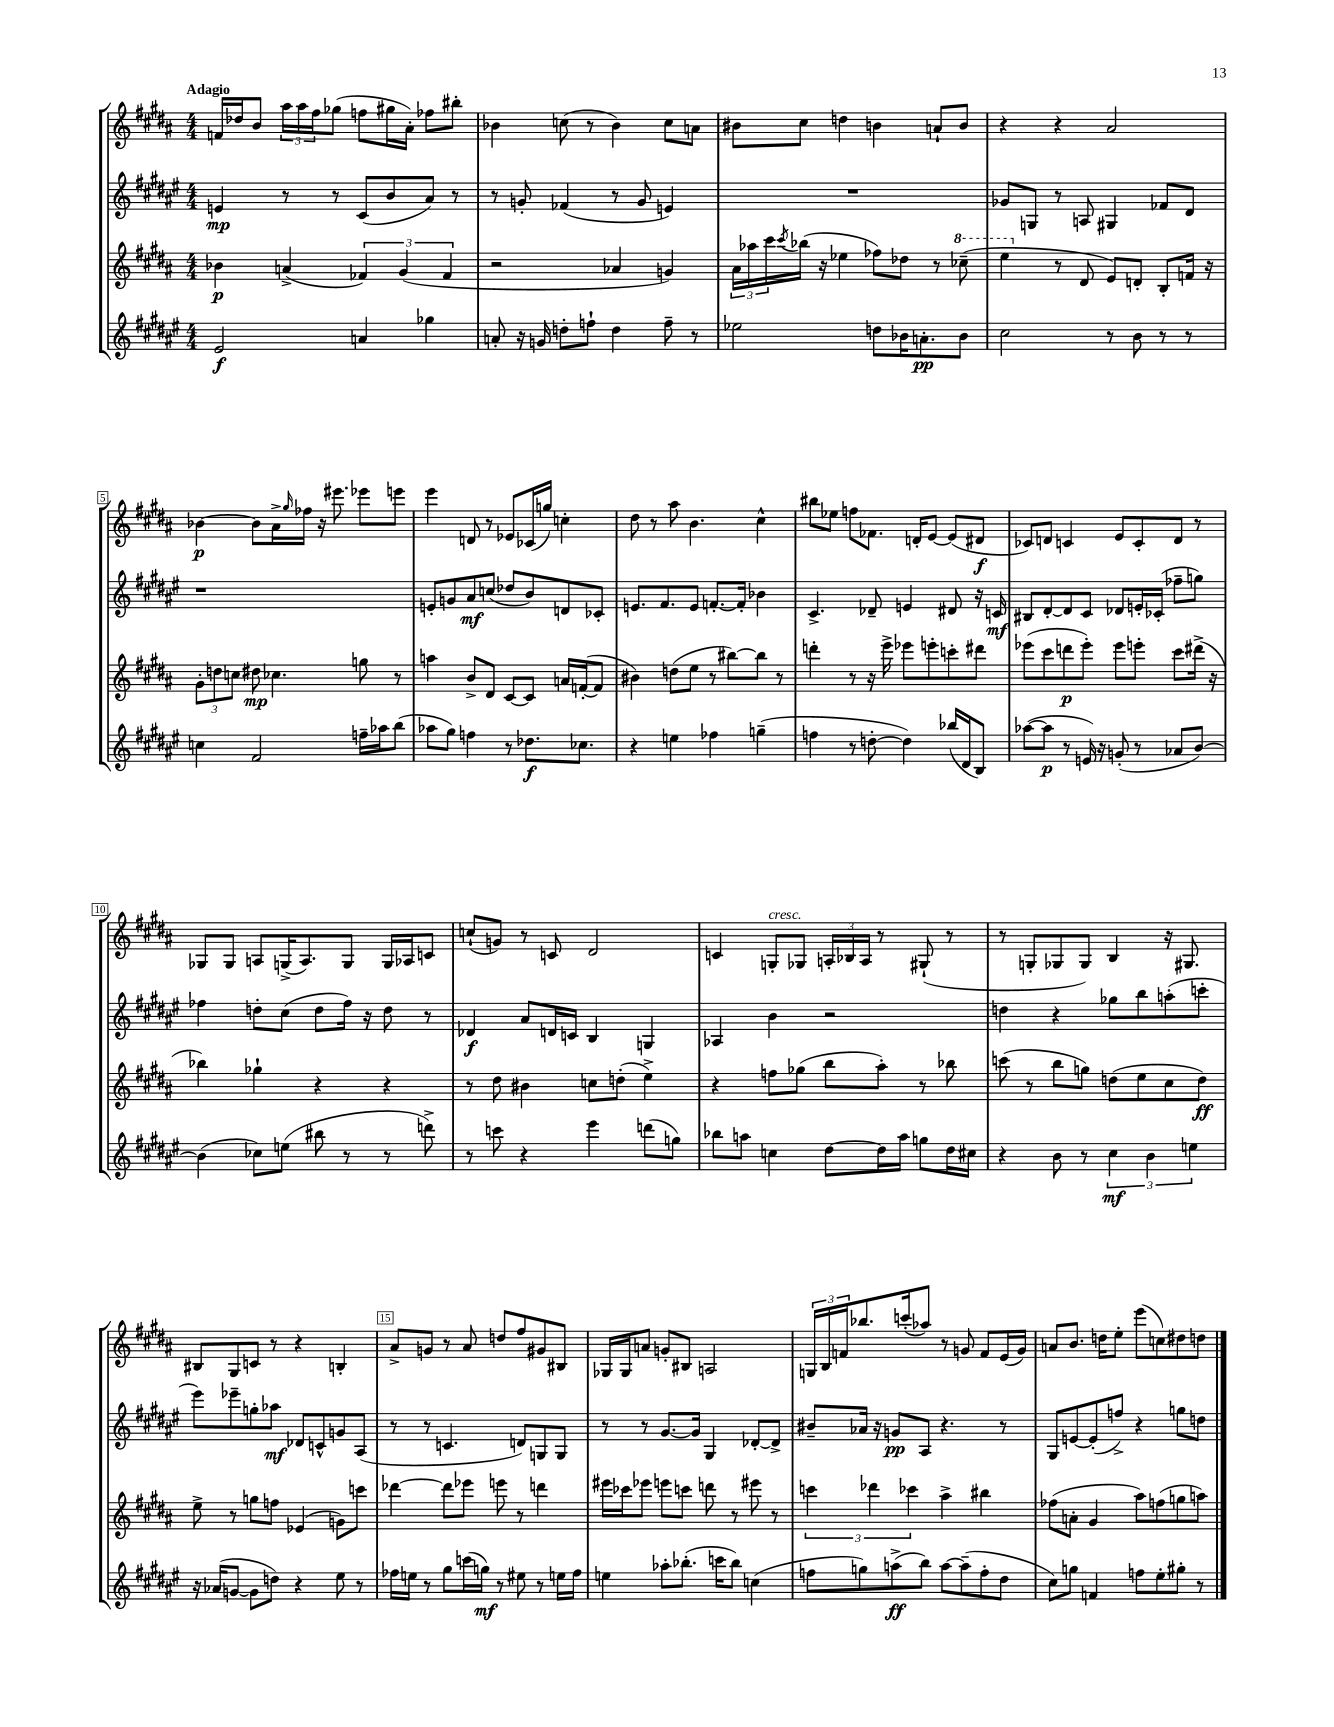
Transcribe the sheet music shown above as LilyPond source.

<<
\new StaffGroup <<
\new Staff = "s0" {
    \clef treble \key b \major \numericTimeSignature \time 4/4 \tempo "Adagio"
    f'16 des''16 b'8 \tuplet 3/2 { ais''16 ais''16 fis''16 } ges''8( f''8 gis''16 ais'16-.) fes''8 bis''8-. |
    bes'4 c''8( r8 bes'4) c''8 a'8 |
    bis'8 cis''8 d''4 b'4 a'8-! b'8 |
    r4 r4 ais'2 |
    bes'4~\p bes'8 ais'16-> \grace { gis''16 } fes''16 r16 eis'''8. ees'''8 e'''8 |
    e'''4 d'8 r8 ees'8 ces'16( g''16) c''4-. |
    dis''8 r8 ais''8 b'4. cis''4-^ |
    bis''8 ees''8 f''8 fes'8. d'16-. e'8~ e'8( dis'8\f |
    ces'8) d'8 c'4 e'8 c'8-. d'8 r8 |
    ges8 ges8 a8 g16->( a8.) g8 g16 aes16 c'8 |
    c''8-!( g'8) r8 c'8 dis'2 |
    c'4 g8-.^\markup { \italic "cresc." } ges8 \tuplet 3/2 { a16-. bes16 a16 } r8 gis8-!( r8 |
    r8 g8-. ges8 ges8) b4 r16 gis8. |
    bis8 gis8 c'8 r8 r4 b4-. |
    ais'8-> g'8 r8 ais'8 d''8 fis''8 gis'8 bis8 |
    ges16 ges16 a'8 g'8-. bis8 a2 |
    \tuplet 3/2 { g16 b16 f'16 } bes''8. c'''16-.( aes''8) r8 g'8 f'8 e'16( g'16) |
    a'8 b'8. d''16 e''8-. e'''8( c''8) dis''8 d''8 \bar "|." |
}
\new Staff = "s1" {
    \clef treble \key fis \major \numericTimeSignature \time 4/4
    e'4\mp r8 r8 cis'8( b'8 ais'8) r8 |
    r8 g'8-. fes'4( r8 g'8 e'4) |
    R1 |
    ges'8 g8 r8 a8 gis4 fes'8 dis'8 |
    r1 |
    e'8-. g'8 ais'8\mf c''8( des''8 b'8) d'8 ces'8-. |
    e'8. fis'8. e'8 f'8.~-. f'16-. bes'4 |
    cis'4.-> des'8-- e'4 dis'8 r16 c'16\mf |
    bis8 dis'8~-. dis'8 cis'8 des'8 e'16-. ces'16-.( fes''8-- g''8) |
    fes''4 d''8-. cis''8( d''8 fes''16) r16 d''8 r8 |
    des'4\f ais'8 d'16 c'16 b4 g4 |
    aes4 b'4 r2 |
    d''4 r4 ges''8 b''8 a''8-.( c'''8-. |
    eis'''8) ees'''8-- g''8-. aes''8\mf des'8 c'8-^ g'8 ais8( |
    r8 r8 c'4. d'8) g8 g8 |
    r8 r8 gis'8.~ gis'16 gis4 des'8~-. des'8-> |
    bis'8-- aes'16 r16 g'8\pp ais8 r4. r8 |
    gis8 e'8~ e'8-.( f''8->) r4 g''8 d''8 \bar "|." |
}
\new Staff = "s2" {
    \clef treble \key b \major \numericTimeSignature \time 4/4
    bes'4\p a'4->( \tuplet 3/2 { fes'4) gis'4( fes'4 } |
    r2 aes'4 g'4) |
    \tuplet 3/2 { ais'16 aes''16 cis'''16 } \acciaccatura { cis'''8 } bes''16( r16 ees''4 fes''8) des''8 r8 \ottava #1 ces'''8--( |
    e'''4 \ottava #0 r8 dis'8 e'8) d'8-. b8-. f'16 r16 |
    \tuplet 3/2 { gis'8-. d''8 c''8 } dis''8\mp ces''4. g''8 r8 |
    a''4 b'8-> dis'8 cis'8~ cis'8 a'16 f'16~-.( f'8 |
    bis'4) d''8( e''8 r8 bis''8~) bis''8 r8 |
    d'''4-. r8 r16 e'''16-> ees'''8 e'''8-. c'''8-. dis'''8 |
    ees'''8( cis'''8 d'''8\p ees'''8-.) ees'''8 e'''8-. cis'''8 dis'''16->( r16 |
    bes''4) ges''4-! r4 r4 |
    r8 dis''8 bis'4 c''8 d''8-.( e''4->) |
    r4 f''8 ges''8( b''8 ais''8-.) r8 bes''8 |
    c'''8( r8 b''8 g''8) d''8( e''8 cis''8 d''8\ff) |
    e''8-> r8 g''8 f''8 ees'4( g'8) c'''8 |
    des'''4~ des'''8 ees'''8 e'''8 r8 d'''4 |
    eis'''16 ces'''16 ees'''8 e'''8 c'''8 d'''8 r8 eis'''8 r8 |
    \tuplet 3/2 { c'''4 des'''4 ces'''4 } ais''4-> bis''4 |
    fes''8( a'8-. gis'4 ais''8) f''8( g''8 a''8) \bar "|." |
}
\new Staff = "s3" {
    \clef treble \key fis \major \numericTimeSignature \time 4/4
    eis'2\f a'4 ges''4 |
    a'8-. r16 g'16 d''8-. f''8-! d''4 f''8-- r8 |
    ees''2 d''8 bes'16 a'8.-.\pp bes'8 |
    cis''2 r8 b'8 r8 r8 |
    c''4 fis'2 f''16-- aes''16 b''8( |
    aes''8 gis''8) f''4 r8 des''8.\f ces''8. |
    r4 e''4 fes''4 g''4--( |
    f''4 r8 d''8~-. d''4) bes''16( dis'16 b8) |
    aes''8~( aes''8\p r8 e'16) r16 g'8-.( r8 aes'8 b'8~) |
    b'4( ces''8) e''8( bis''8 r8 r8 d'''8->) |
    r8 c'''8 r4 eis'''4 d'''8( g''8) |
    bes''8 a''8 c''4 dis''8~ dis''16 a''16 g''8 dis''16 cis''16 |
    r4 b'8 r8 \tuplet 3/2 { cis''4\mf b'4 e''4 } |
    r16 aes'16( g'8~ g'8 d''8) r4 eis''8 r8 |
    fes''16 e''16 r8 gis''8 c'''16( g''16\mf) r8 eis''8 r8 e''16 fes''16 |
    e''4 aes''8-. bes''8.-.( c'''16 bes''8) c''4( |
    f''8 g''8) a''8->\ff( b''8) a''8~ a''8--( f''8-. dis''8 |
    cis''8) g''8 f'4 f''8 eis''8-. gis''8-. r8 \bar "|." |
}
>>
>>
\layout { \context { \Score \override BarNumber.break-visibility = ##(#f #t #t) barNumberVisibility = #(every-nth-bar-number-visible 5) \override BarNumber.stencil = #(make-stencil-boxer 0.1 0.3 ly:text-interface::print) } }
